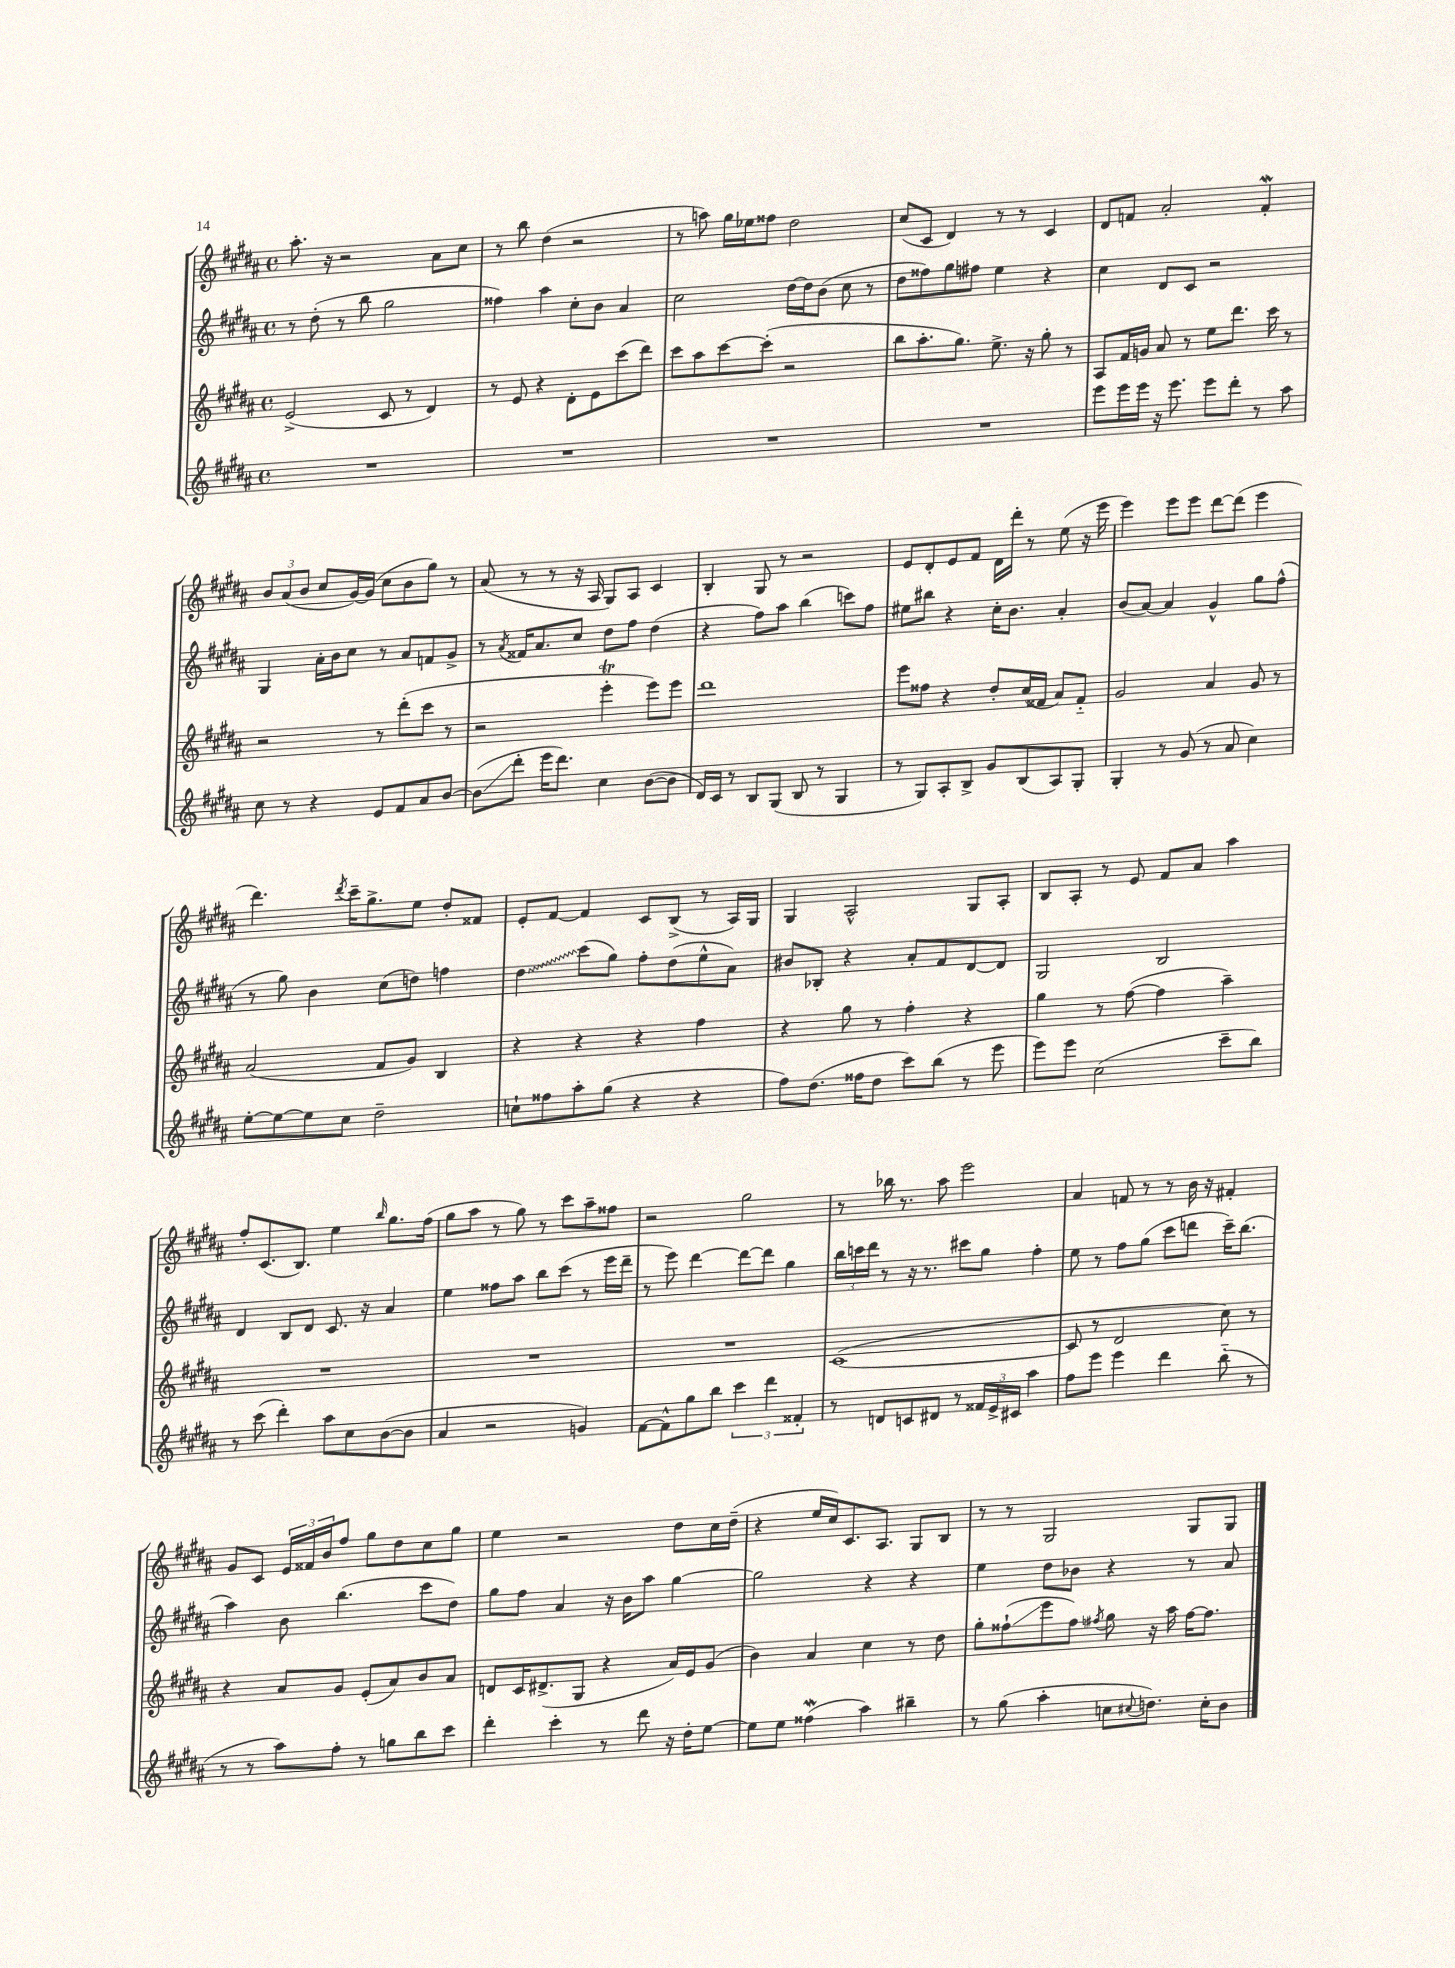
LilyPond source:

<<
\new StaffGroup <<
\new Staff = "s0" {
    \clef treble \key b \major \defaultTimeSignature \time 4/4
    ais''8.-. r16 r2 ais'8 cis''8 |
    r8 b''8 dis''4( r2 |
    r8 a''8) gis''16 ees''16 fisis''8 dis''2 |
    cis''8( cis'8 dis'4) r8 r8 cis'4 |
    dis'8 f'8 ais'2-. f'4-.\mordent |
    \tuplet 3/2 { b'8 ais'8( b'8 } cis''8 gis'16~) gis'16( cis''8 b'8 gis''8) r8 |
    ais'8( r8 r8 r16 ais16 gis8) ais8 cis'4 |
    b4-. gis8 r8 r2 |
    e'8 dis'8-. e'8 fis'8 dis'16 dis'''16-. r8 e''8( r16 e'''16 |
    e'''4) e'''8 e'''8 dis'''8~ dis'''8( e'''4 |
    dis'''4.) \acciaccatura { dis'''8 } cis'''16-- gis''8.-> e''8 dis''8-. fisis'8 |
    e'8-. fis'8~ fis'4 cis'8 b8->( r8 ais16) gis16 |
    gis4 ais2-^ gis8 ais8-. |
    b8 ais8-. r8 e'8 fis'8 ais'8 ais''4 |
    fis''8-. cis'8.( b8.) e''4 \grace { b''16 } gis''8. fis''16( |
    gis''8 ais''8 r8 gis''8) r8 cis'''8 ais''8-- fisis''8 |
    r2 gis''2 |
    r8 bes''16 r8. ais''8 e'''2 |
    ais'4 f'8 r8 r8 b'16 r16 fis'4-. |
    gis'8 cis'8 \tuplet 3/2 { e'16 fisis'16 b'16 } fis''8 gis''8 dis''8 cis''8 gis''8 |
    e''4 r2 dis''8 cis''16 dis''16--( |
    r4 e''16 cis''16) cis'8. ais8. gis8 b8 |
    r8 r8 gis2 gis8 gis8 \bar "|." |
}
\new Staff = "s1" {
    \clef treble \key b \major \defaultTimeSignature \time 4/4
    r8 dis''8-.( r8 b''8 gis''2 |
    fisis''4) ais''4 cis''8-. b'8 ais'4 |
    cis''2 dis''16~ dis''16 b'8( cis''8 r8 |
    dis''8 fisis''8) gis''8 fis''8 e''4 r4 |
    cis''4 dis'8 cis'8 r2 |
    gis4 ais'16-. b'16 cis''8 r8 ais'8 f'8 gis'8-> |
    r8 \acciaccatura { ais'8 } fisis'16 ais'8. cis''8 dis''8 fis''8 dis''4( |
    r4 fis''8) ais''8 b''4( c'''8) fis''8 |
    eis''8 bis''8 r4 cis''16-. b'8. ais'4-. |
    b'8( ais'8~) ais'4 gis'4-^ gis''8 fis''8-^( |
    r8 gis''8) b'4 cis''8( d''8) f''4 |
    \once \override Glissando.style = #'zigzag dis''4\glissando cis'''8( gis''8) fis''8-. dis''8( e''8-^ ais'8) |
    bis'8 bes8-. r4 ais'8-. fis'8 dis'8~ dis'8 |
    gis2 b2 |
    dis'4 b8 dis'8 cis'8. r16 ais'4 |
    e''4 fisis''8 ais''8 b''8 cis'''8( r8 e'''16 dis'''16-- |
    r8 e'''8) dis'''4~ dis'''8~ dis'''8 gis''4 |
    \tuplet 3/2 { b''16 c'''16 dis'''16 } r8 r16 r8. cis'''8 gis''8 fis''4-. |
    e''8 r8 fis''8 gis''8( cis'''8 d'''8 cis'''16--) b''8.( |
    ais''4) b'8 b''4.( cis'''8 dis''8) |
    gis''8 fis''8 ais'4 r16 b'16 ais''8 gis''4~ |
    gis''2 r4 r4 |
    e''4 dis''8 bes'8 r4 r8 ais'8 \bar "|." |
}
\new Staff = "s2" {
    \clef treble \key b \major \defaultTimeSignature \time 4/4
    e'2->( cis'8 r8 dis'4) |
    r8 e'8 r4 dis'8-. e'8 cis'''8( dis'''8) |
    cis'''8 ais''8 cis'''8~ cis'''8-.( r2 |
    b''8 ais''8.-. gis''8.) e''8.-> r16 gis''8-. r8 |
    ais8 fis'16 g'16 ais'8 r8 e''8 dis'''8. cis'''16 r8 |
    r2 r8 dis'''8-.( cis'''8 r8 |
    r2 e'''4-.\trill e'''8) e'''8 |
    dis'''1 |
    e'''8 fisis''8 r4 dis''8-. cis''16( fisis'16 ais'8) fisis'8-_ |
    gis'2 ais'4 gis'8 r8 |
    ais'2( fis'8 gis'8) b4 |
    r4 r4 r4 fis''4 |
    r4 gis''8 r8 fis''4-. r4 |
    gis''4 r8 fis''8~( fis''4 ais''4--) |
    R1 |
    R1 |
    R1 |
    cis'1~( |
    cis'8 r8 dis'2 cis''8) r8 |
    r4 ais'8 gis'8 e'8-.( ais'8) b'8 ais'8 |
    d'8 cis'16 dis'8.->( gis8 r4 ais'16) e'16 gis'8( |
    b'4) ais'4 cis''4 r8 dis''8 |
    gis''8-. fisis''8-!\glissando( e'''8 fisis''8) \acciaccatura { fis''8 } gis''8 r16 ais''16 fis''16~ fis''8. \bar "|." |
}
\new Staff = "s3" {
    \clef treble \key b \major \defaultTimeSignature \time 4/4
    R1 |
    R1 |
    R1 |
    R1 |
    e'''8 e'''16 e'''16 r16 e'''8. e'''8 dis'''8-. r8 ais''8 |
    cis''8 r8 r4 e'8 fis'8 ais'8 b'8~ |
    b'8\glissando( dis'''8-. e'''16 dis'''8.) cis''4 b'8~( b'8 |
    dis'16) cis'16 r8 b8 gis8( b8 r8 gis4 |
    r8 gis8) ais8-. b8-> gis'8 b8( ais8) gis8-. |
    gis4-. r8 gis'8( r8 ais'8 cis''4) |
    e''8~-. e''8~ e''8 cis''8 dis''2-- |
    c''8-! fisis''8 ais''8-. gis''8( r4 r4 |
    fis''8) dis''8.( fisis''16 dis''8 cis'''8) b''8( r8 e'''8 |
    e'''8) e'''8 cis''2( cis'''8-- b''8) |
    r8 cis'''8( dis'''4-.) ais''8 cis''8 b'8~( b'8 |
    ais'4 r2 g'4) |
    fis'8~ fis'8-^ gis''8 b''8 \tuplet 3/2 { cis'''4 dis'''4 fisis'4-. } |
    r8 d'8 c'8 dis'8 r8 \tuplet 3/2 { fisis'16 e'16-> cis'16 } ais''4 |
    fis''8 e'''8 e'''4 dis'''4 b''8-_( r8 |
    r8 r8 ais''8) fis''8-. r8 g''8 b''8 cis'''8 |
    dis'''4-. cis'''4-. r8 dis'''8 r16 dis''16-. e''8~ |
    e''8 e''8 fisis''4\mordent( ais''4) bis''4-- |
    r8 gis''8( ais''4-. c''8 \appoggiatura { cis''8 } d''8.) cis''16-. b'8 \bar "|." |
}
>>
>>
\layout { \context { \Score \remove "Bar_number_engraver" } }
